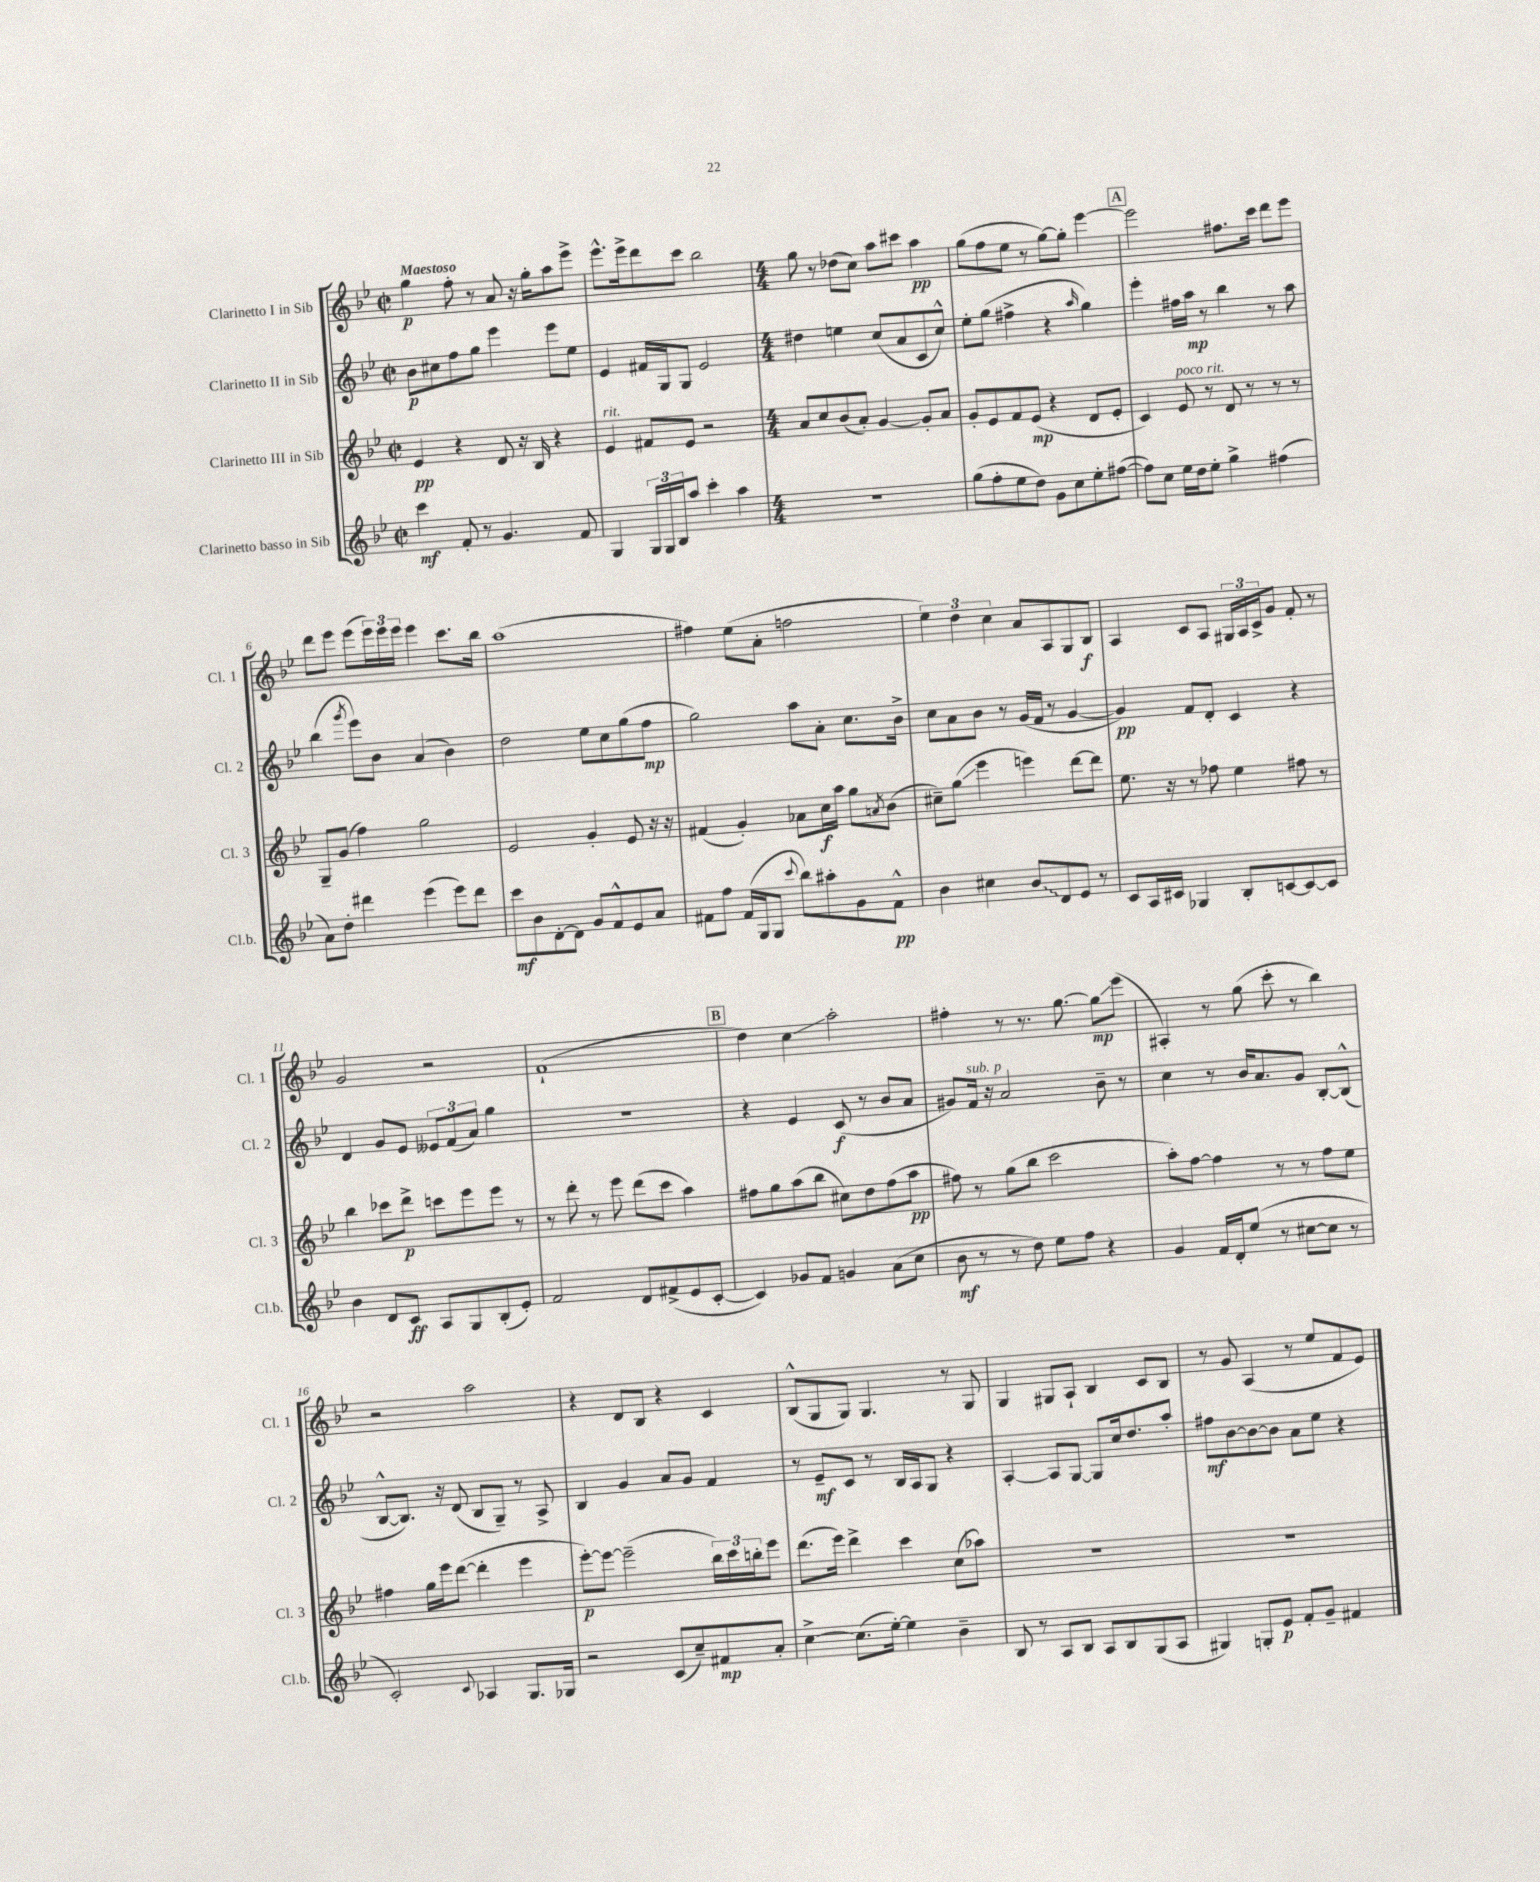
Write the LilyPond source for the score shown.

<<
\new StaffGroup <<
\new Staff = "s0" \with { instrumentName = "Clarinetto I in Sib" shortInstrumentName = "Cl. 1" } {
    \clef treble \key bes \major \defaultTimeSignature \time 2/2 \tempo "Maestoso"
    g''4\p f''8-. r8 a'8 r16 g''16-. a''8 ees'''8-> |
    ees'''8.-^ ees'''16-> d'''8 c'''8 bes''2 |
    \numericTimeSignature \time 4/4 g''8 r8 des''8( c''8) a''8 cis'''8 a''4\pp |
    g''8( f''8 ees''8 r8 g''8~) g''8-. ees'''4~ |
    \mark \markup { \box "A" } ees'''2 fis''8. c'''16 d'''8 ees'''8 |
    d'''8 ees'''8 ees'''8( \tuplet 3/2 { ees'''16) ees'''16 ees'''16 } ees'''4 c'''8. bes''16 |
    a''1( |
    fis''4) ees''8( a'8-. f''2 |
    \tuplet 3/2 { ees''4) d''4 c''4 } a'8 a8 g8 bes8\f |
    a4 c'8 a8 \tuplet 3/2 { gis16 a16 c'16-> } g'8 f'8-. r8 |
    g'2 r2 |
    f'1-!( |
    \mark \markup { \box "B" } d''4) c''4\glissando a''2-. |
    fis''4-. r8 r8. g''8.~ g''8\glissando\mp ees'''8( |
    ais4-.) r8 g''8( c'''8-. r8 bes''4) |
    r2 a''2 |
    r4 d'8 bes8 r4 c'4 |
    bes8-^( g8 g8) g4. r8 g8 |
    g4 gis8 a8-! bes4 c'8 bes8 |
    r8 g'8 a4( r8 ees''8 f'8 ees'8) \bar "|." |
}
\new Staff = "s1" \with { instrumentName = "Clarinetto II in Sib" shortInstrumentName = "Cl. 2" } {
    \clef treble \key bes \major \defaultTimeSignature \time 2/2
    bes'8\p cis''8 f''8 g''8 ees'''4 ees'''8 ees''8 |
    ees'4 fis'16 g16 g8 ees'2 |
    \numericTimeSignature \time 4/4 dis''4 e''4 c''8( a'8 c'8 c''8-^) |
    ees''8-. g''8( fis''4-> r4 \grace { a''16 } g''4) |
    \mark \markup { \box "A" } ees'''4-. fis''16 a''16\mp r8 bes''4 r8 a''8 |
    bes''4( \acciaccatura { g'''8 } ees'''8) bes'8 a'4( bes'4) |
    d''2 ees''8 c''8 g''8( f''8\mp |
    g''2) a''8 a'8-. c''8. bes'16-> |
    c''8 a'8 bes'8 r8 g'16( f'16 r8 g'4~ |
    g'4\pp) f'8 d'8-. c'4 r4 |
    d'4 g'8 ees'8 \tuplet 3/2 { eeses'8 f'8( a'8) } g''4 |
    R1 |
    \mark \markup { \box "B" } r4 ees'4 c'8\f( r8 bes'8 a'8 |
    gis'8) f'16^\markup { \italic "sub. p" } r16 a'2 bes'8-- r8 |
    c''4 r8 bes'16 a'8. g'8 bes8~-. bes8-^( |
    bes8~-^ bes8.) r16 d'8( bes8 g8--) r8 a8-> |
    bes4 g'4 a'8 g'8 f'4 |
    r8 ees'8--\mf c'8 r8 bes16 a16 g8 r4 |
    a4~-. a8 g8~ g8 c''16 d''8. a''8-. |
    fis''8\mf bes'8~ bes'8~ bes'8 a'8 ees''8 r4 \bar "|." |
}
\new Staff = "s2" \with { instrumentName = "Clarinetto III in Sib" shortInstrumentName = "Cl. 3" } {
    \clef treble \key bes \major \defaultTimeSignature \time 2/2
    ees'4\pp r4 d'8 r16 bes16 r4 |
    ees'4^\markup { \italic "rit." } fis'8 ees'8 r2 |
    \numericTimeSignature \time 4/4 a'8 c''8 bes'8( a'8-.) g'4~ g'8-. a'8 |
    g'8-. ees'8 f'8 ees'8\mp( r4 d'8 ees'8-. |
    \mark \markup { \box "A" } c'4) ees'8^\markup { \italic "poco rit." } r8 d'8 r8 r8 r8 |
    g8-- g'8( f''4) g''2 |
    ees'2 g'4-. ees'8 r16 r16 |
    fis'4( g'4-.) aes'8 c''16\f a''16 g''8 \acciaccatura { a'8 } bes'8( |
    cis''8--) g''8\glissando( ees'''4 e'''4) d'''8~ d'''8 |
    ees''8. r16 r8 fes''8 ees''4 fis''8 r8 |
    bes''4 ces'''8 d'''8->\p c'''8 ees'''8 ees'''8 r8 |
    r8 d'''8-. r8 ees'''8 d'''8( c'''8 a''4) |
    \mark \markup { \box "B" } fis''8 g''8 a''8( bes''8 cis''8) d''8 fis''8( a''8\pp |
    fis''8) r8 g''8( bes''8 c'''2 |
    a''8-.) f''8~ f''4 r8 r8 f''8 ees''8 |
    fis''4 g''16 ees'''16 d'''8~( d'''4-. ees'''4 |
    ees'''8~-.\p) ees'''8~ ees'''2--( \tuplet 3/2 { bes''16) c'''16 b''16-. } ees'''8 |
    d'''8.( ees'''16) d'''4-> c'''4 c''8( aes''8) |
    R1 |
    R1 \bar "|." |
}
\new Staff = "s3" \with { instrumentName = "Clarinetto basso in Sib" shortInstrumentName = "Cl.b." } {
    \clef treble \key bes \major \defaultTimeSignature \time 2/2
    c'''4\mf f'8-. r8 g'4. f'8 |
    g4 \tuplet 3/2 { g16 g16 bes16 } a''8 c'''4-. a''4 |
    \numericTimeSignature \time 4/4 R1 |
    g''8( f''8-. ees''8 d''8) g'8 c''8 ees''8-. fis''8~( |
    \mark \markup { \box "A" } fis''8) c''8 ees''16 d''16 ees''8-. g''4-> fis''4( |
    a'8) d''8-. dis'''4 ees'''4( ees'''8) dis'''8 |
    c'''8\mf bes'8 d'8~-. d'8 g'8 f'8-^ ees'8 a'8 |
    fis'8 f''8 fis'16( g16 g8 \appoggiatura { c'''8 } bes''8) ais''8-. g'8 fis'8-^\pp |
    bes'4 cis''4 \once \override Glissando.style = #'zigzag bes'8\glissando d'8 ees'8 r8 |
    c'8 a16 cis'16 ges4 bes8-. c'8~ c'8~ c'8 |
    bes'4 d'8 c'8\ff a8 g8 bes8-.( ees'8-.) |
    f'2 d'8 fis'8->( ees'8 c'8~-. |
    \mark \markup { \box "B" } c'4) ges'8 f'8 g'4 a'8( c''8 |
    bes'8\mf r8 r8 d''8) ees''8 f''8 r4 |
    g'4 f'16 d'16-. ees''8( r8 cis''8~ cis''8 r8 |
    c'2-.) \appoggiatura { c'8 } aes4 g8. ges16 |
    r2 c'8( c''8--) fis'8\mp a'8-. |
    c''4~-> c''8.( ees''16~-.) ees''4 bes'4-- |
    bes8 r8 a8 bes8 a8 bes8 g8( a8 |
    gis4) g8-. ees'8\p f'8-. g'8-- fis'4 \bar "|." |
}
>>
>>
